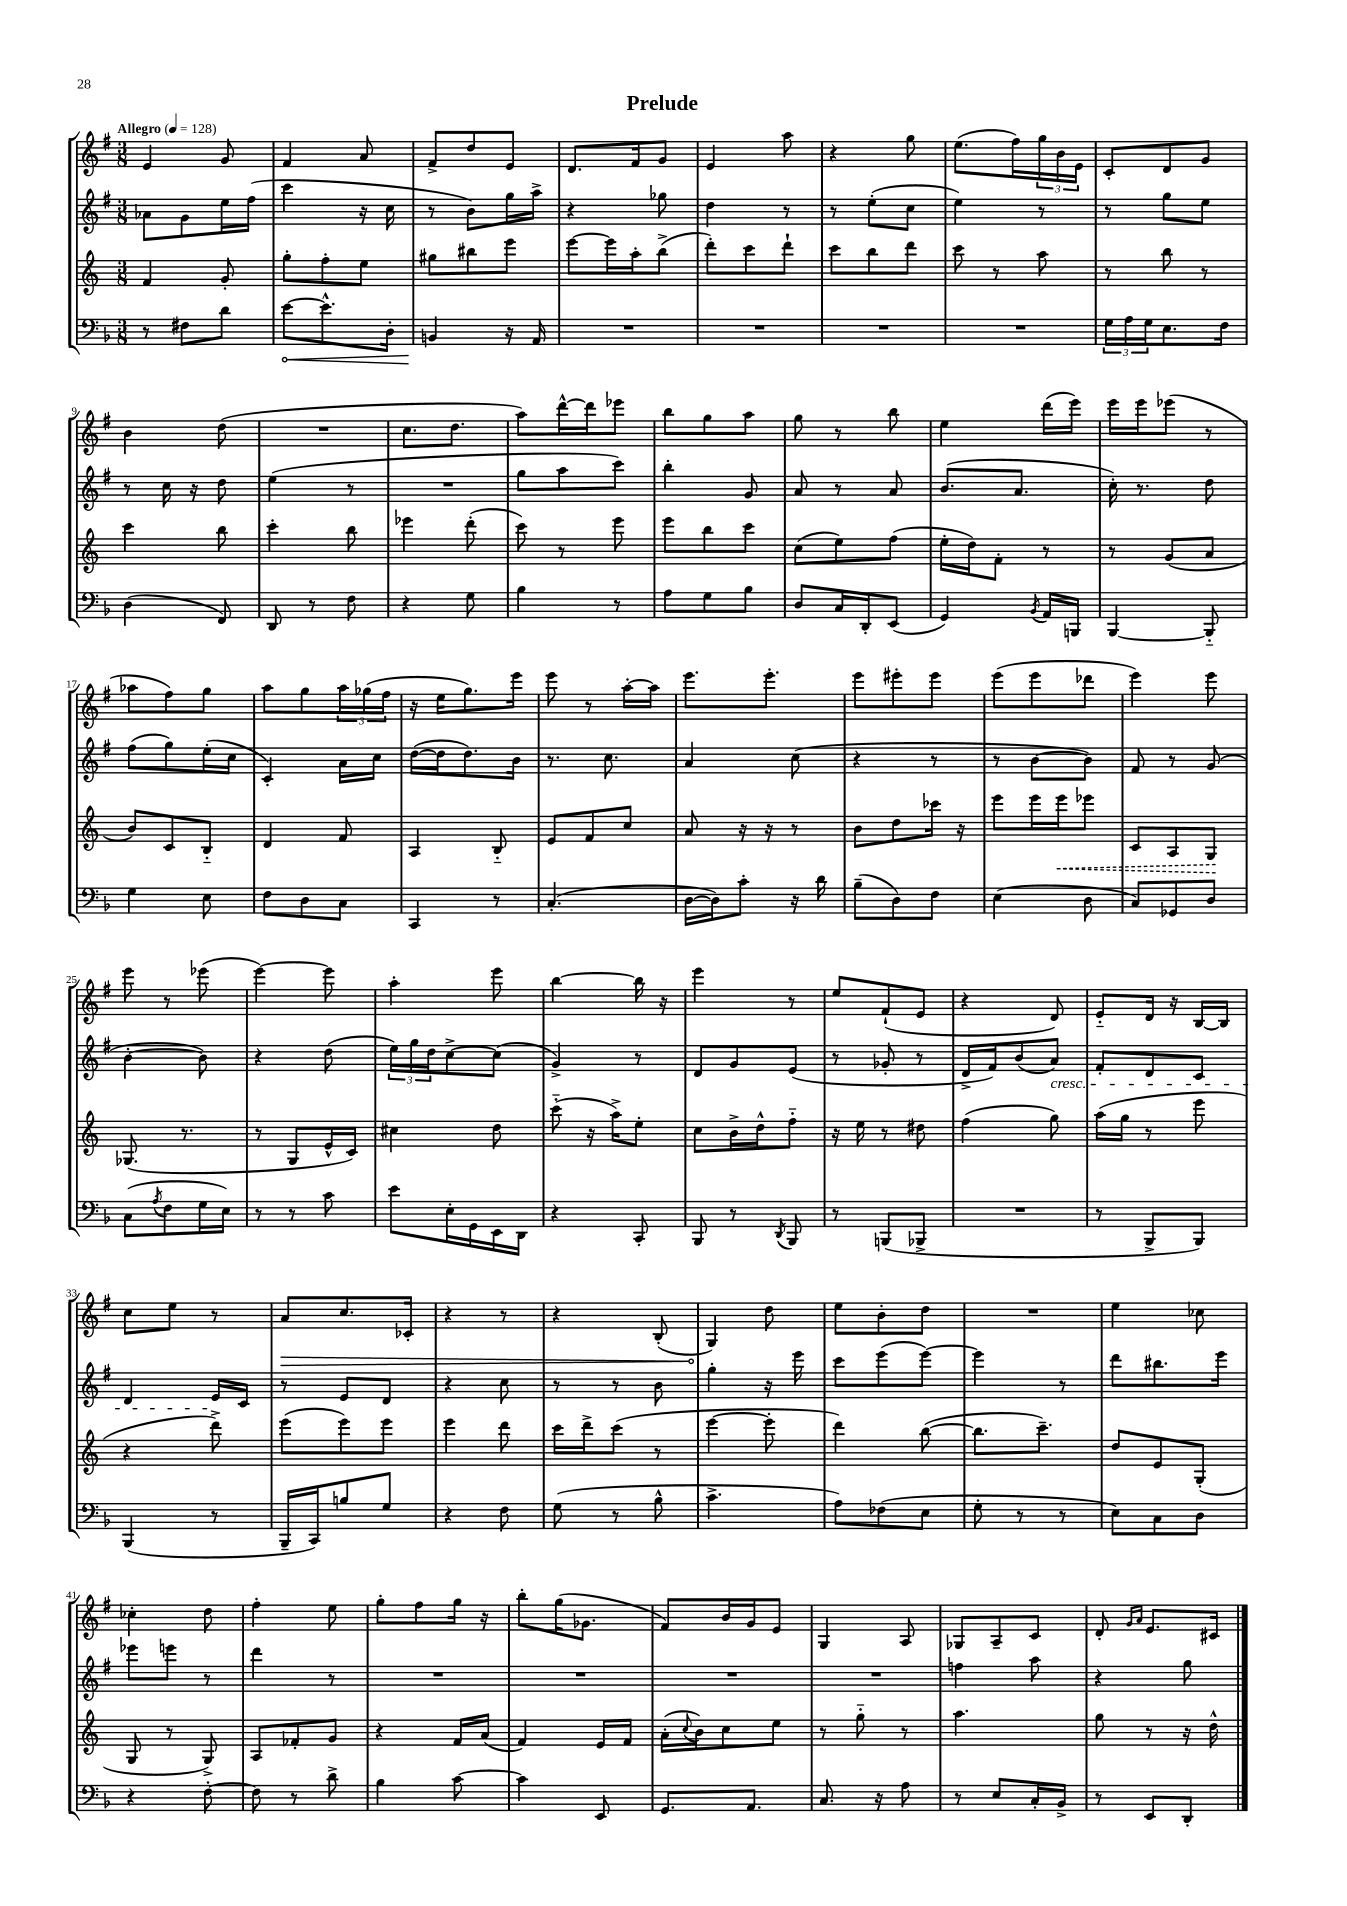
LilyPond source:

\header { title = "Prelude" }
<<
\new StaffGroup <<
\new Staff = "s0" {
    \clef treble \key g \major \numericTimeSignature \time 3/8 \tempo "Allegro" 4 = 128
    e'4 g'8 |
    fis'4 a'8 |
    fis'8-> d''8 e'8 |
    d'8. fis'16 g'8 |
    e'4 a''8 |
    r4 g''8 |
    e''8.( fis''16) \tuplet 3/2 { g''16 b'16 e'16 } |
    c'8-. d'8 g'8 |
    b'4 d''8( |
    R4. |
    c''8. d''8. |
    a''8) d'''16~-^ d'''16 ees'''8 |
    b''8 g''8 a''8 |
    g''8 r8 b''8 |
    e''4 d'''16( e'''16) |
    e'''16 e'''16 ees'''8( r8 |
    aes''8 fis''8) g''8 |
    a''8 g''8 \tuplet 3/2 { a''16 ges''16( fis''16 } |
    r16 e''16 g''8.) e'''16 |
    e'''8 r8 a''16~-. a''16 |
    e'''8. e'''8.-. |
    e'''8 eis'''8-. eis'''8 |
    e'''8( e'''8 des'''8 |
    e'''4) e'''8 |
    e'''8 r8 ees'''8( |
    e'''4~) e'''8 |
    a''4-. e'''8 |
    b''4~ b''16 r16 |
    e'''4 r8 |
    e''8 fis'8-!( e'8 |
    r4 d'8) |
    e'8-_ d'16 r16 b16~ b16 |
    c''8 e''8 r8 |
    \once \override Hairpin.circled-tip = ##t a'8\> c''8. ces'16-. |
    r4 r8 |
    r4 b8-.( |
    g4\!) d''8 |
    e''8 b'8-. d''8 |
    R4. |
    e''4 ces''8 |
    ces''4-. d''8 |
    fis''4-. e''8 |
    g''8-. fis''8 g''16 r16 |
    b''8-. g''16( ges'8. |
    fis'8) b'16 g'16 e'8 |
    g4 a8 |
    ges8 a8-- c'8 |
    d'8-. \grace { g'16 a'16 } e'8. cis'16 \bar "|." |
}
\new Staff = "s1" {
    \clef treble \key g \major \numericTimeSignature \time 3/8
    aes'8 g'8 e''16 fis''16( |
    c'''4 r16 c''16 |
    r8 b'8) g''16 a''16-> |
    r4 ges''8 |
    d''4 r8 |
    r8 e''8-.( c''8 |
    e''4) r8 |
    r8 g''8 e''8 |
    r8 c''16 r16 d''8 |
    e''4( r8 |
    R4. |
    g''8 a''8 c'''8) |
    b''4-. g'8 |
    a'8 r8 a'8 |
    b'8.( a'8. |
    c''16-.) r8. d''8 |
    fis''8( g''8) e''16-.( c''16 |
    c'4-.) a'16 c''16 |
    d''16~( d''16 d''8.) b'16 |
    r8. c''8. |
    a'4 c''8( |
    r4 r8 |
    r8 b'8~ b'8) |
    fis'8 r8 g'8( |
    b'4~-. b'8) |
    r4 d''8( |
    \tuplet 3/2 { e''16) g''16 d''16 } c''8~-> c''8( |
    g'4->) r8 |
    d'8 g'8 e'8( |
    r8 ges'8-. r8 |
    d'16-> fis'16) b'8( a'8\cresc) |
    fis'8-. d'8 c'8 |
    d'4 e'16\! c'16 |
    r8 e'8 d'8 |
    r4 c''8 |
    r8 r8 b'8 |
    g''4-. r16 e'''16 |
    c'''8 e'''8( e'''8~) |
    e'''4 r8 |
    d'''8 bis''8. e'''16 |
    ees'''8 e'''8 r8 |
    d'''4 r8 |
    R4. |
    R4. |
    R4. |
    R4. |
    f''4 a''8 |
    r4 g''8 \bar "|." |
}
\new Staff = "s2" {
    \clef treble \key c \major \numericTimeSignature \time 3/8
    f'4 g'8-. |
    g''8-. f''8-. e''8 |
    gis''8 bis''8 e'''8 |
    e'''8~ e'''16 a''16-. b''8->( |
    d'''8-.) c'''8 d'''8-! |
    c'''8 b''8 d'''8 |
    c'''8 r8 a''8 |
    r8 b''8 r8 |
    c'''4 b''8 |
    c'''4-. b''8 |
    ees'''4 d'''8-.( |
    c'''8) r8 e'''8 |
    e'''8 b''8 c'''8 |
    c''8( e''8) f''8( |
    e''16-. d''16) f'8-. r8 |
    r8 g'8( a'8 |
    b'8) c'8 b8-_ |
    d'4 f'8 |
    a4 b8-_ |
    e'8 f'8 c''8 |
    a'8 r16 r16 r8 |
    b'8 d''8 ces'''16 r16 |
    e'''8 e'''16 \once \override Hairpin.style = #'dashed-line e'''16\< ees'''8 |
    c'8 a8 g8\! |
    ges8.( r8. |
    r8 g8 e'16-^ c'16) |
    cis''4 d''8 |
    c'''8-_( r16 a''16->) e''8-. |
    c''8 b'16-> d''16-^ f''8-_ |
    r16 e''16 r8 dis''8 |
    f''4( g''8) |
    a''16( g''16 r8 e'''8 |
    r4 d'''8->) |
    e'''8( e'''8) e'''8 |
    e'''4 d'''8 |
    c'''16 d'''16-> c'''8( r8 |
    e'''4~ e'''8-. |
    d'''4) b''8~( |
    b''8. c'''8.--) |
    d''8 e'8 g8-.( |
    g8 r8 g8->) |
    a8 fes'8-. g'8 |
    r4 f'16 a'16( |
    f'4) e'16 f'16 |
    a'16-.( \appoggiatura { c''8 } b'16) c''8 e''8 |
    r8 g''8-_ r8 |
    a''4. |
    g''8 r8 r16 d''16-^ \bar "|." |
}
\new Staff = "s3" {
    \clef bass \key f \major \numericTimeSignature \time 3/8
    r8 fis8 d'8 |
    \once \override Hairpin.circled-tip = ##t e'8~\< e'8.-^ d16-. |
    b,4\! r16 a,16 |
    R4. |
    R4. |
    R4. |
    R4. |
    \tuplet 3/2 { g16 a16 g16 } e8. f16 |
    d4( f,8) |
    d,8 r8 f8 |
    r4 g8 |
    bes4 r8 |
    a8 g8 bes8 |
    d8 c16 d,16-. e,8( |
    g,4) \acciaccatura { bes,8 } a,16 b,,16 |
    bes,,4~ bes,,8-_ |
    g4 e8 |
    f8 d8 c8 |
    c,4 r8 |
    c4.-.( |
    d16~ d16) c'8-. r16 d'16 |
    bes8--( d8) f8 |
    e4( d8 |
    c8) ges,8 d8 |
    c8( \acciaccatura { a8 } f8 g16 e16) |
    r8 r8 c'8 |
    e'8 e16-. g,16 e,16 d,16 |
    r4 c,8-. |
    bes,,8 r8 \acciaccatura { d,8 } bes,,8 |
    r8 b,,8( bes,,8-> |
    R4. |
    r8 bes,,8-> bes,,8) |
    bes,,4( r8 |
    bes,,16-- c,16) b8 g8 |
    r4 f8 |
    g8( r8 bes8-^ |
    c'4.-> |
    a8) fes8( e8 |
    g8-. r8 r8 |
    e8) c8 d8 |
    r4 f8~-. |
    f8 r8 d'8-> |
    bes4 c'8~ |
    c'4 e,8 |
    g,8. a,8. |
    c8. r16 a8 |
    r8 e8 c16-. bes,16-> |
    r8 e,8 d,8-. \bar "|." |
}
>>
>>
